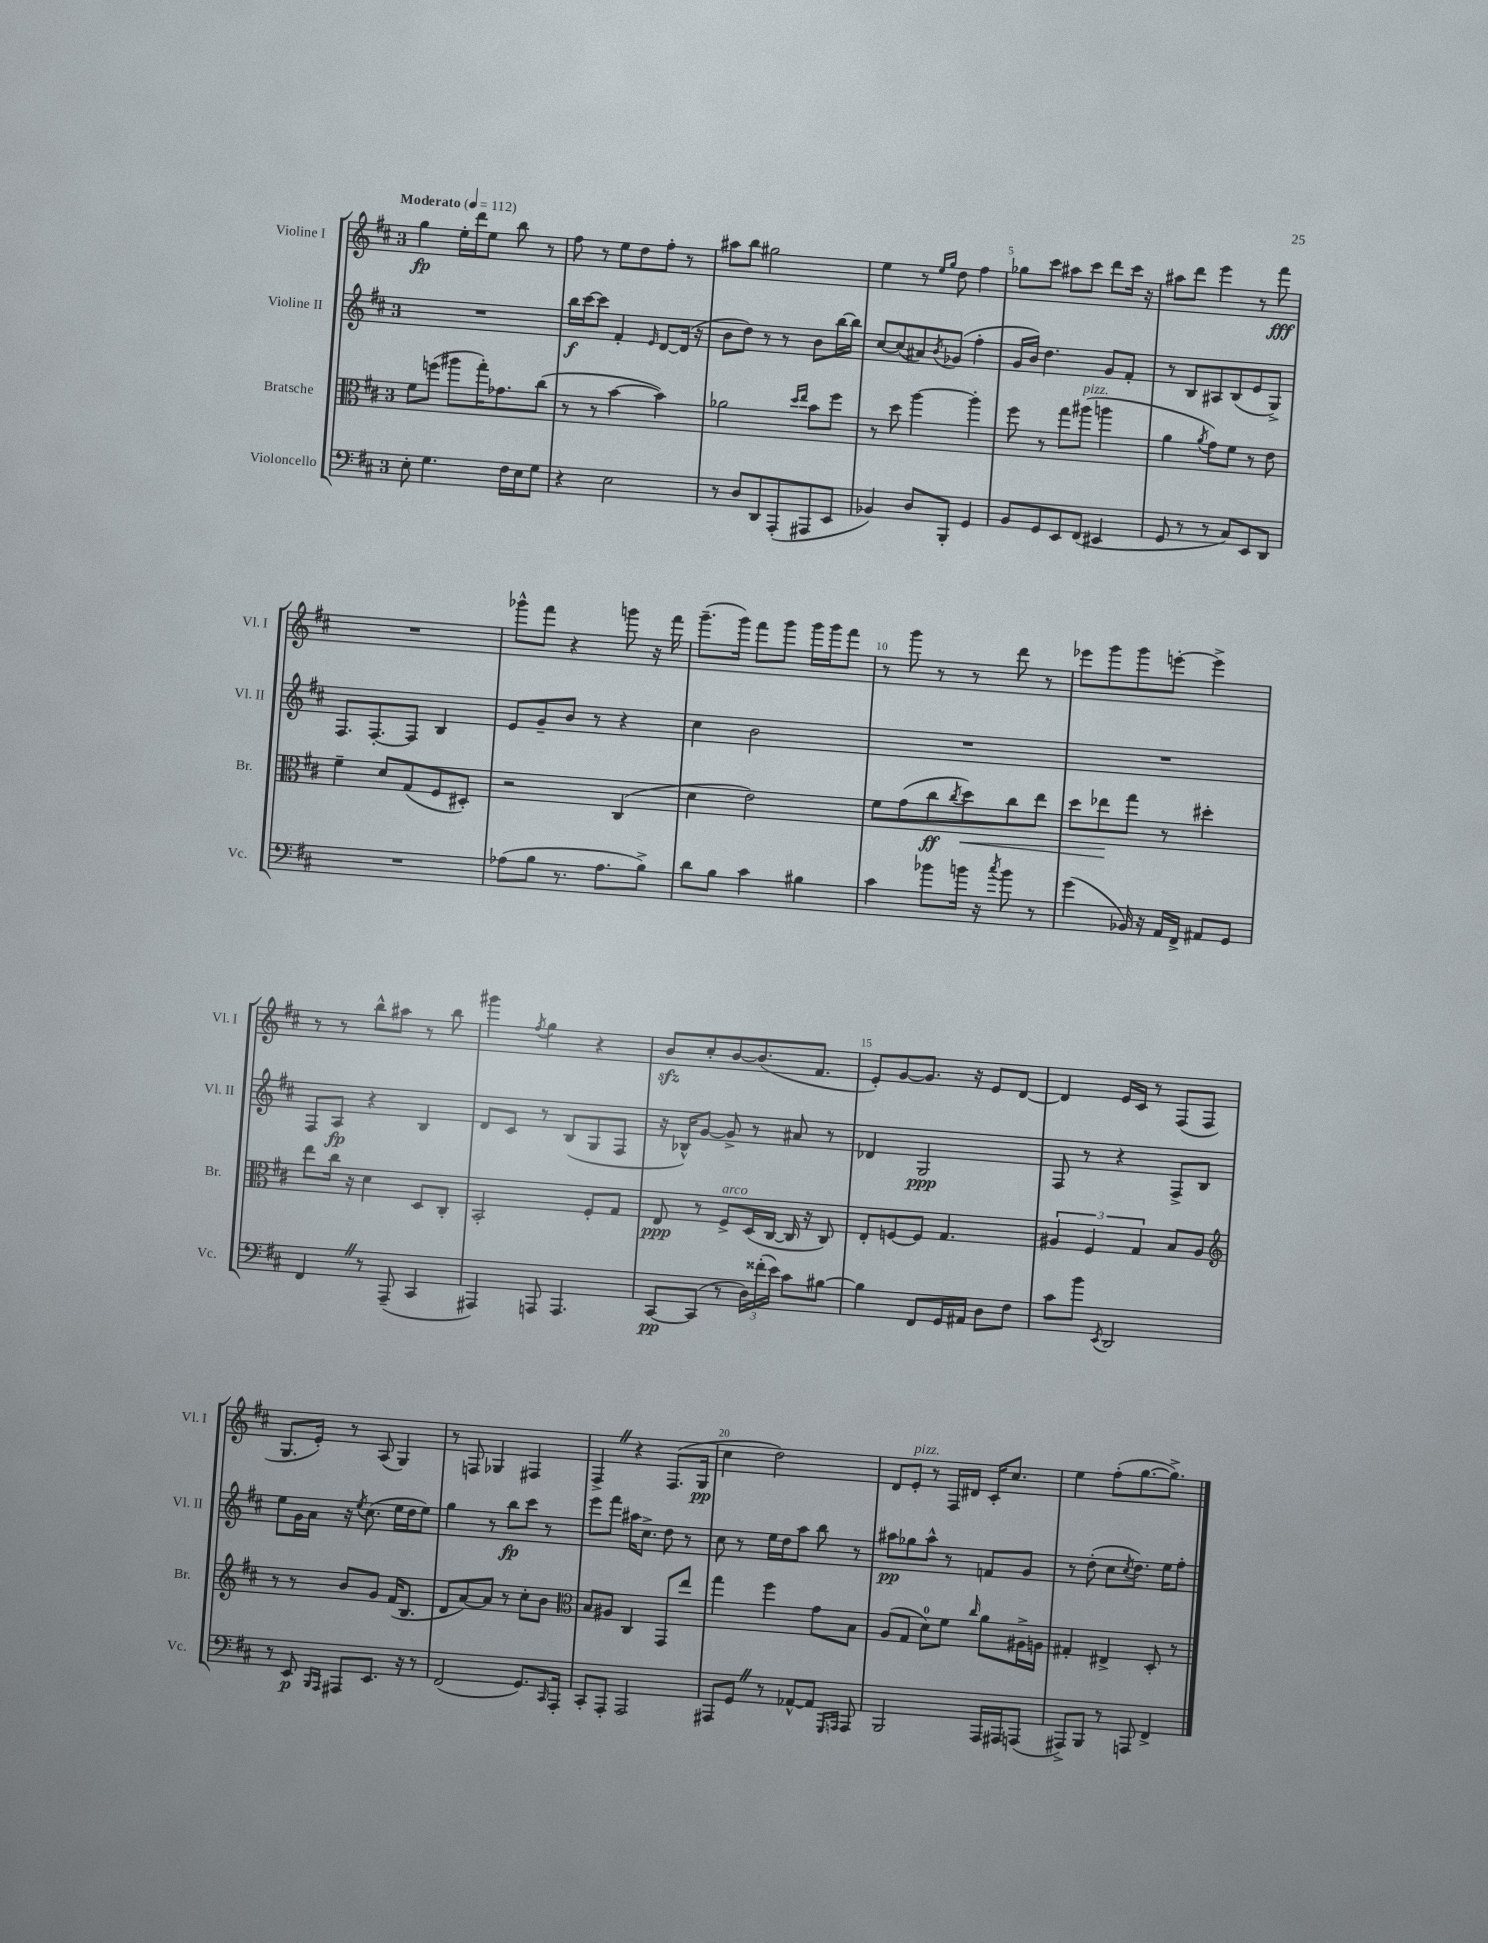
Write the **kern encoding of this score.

**kern	**kern	**kern	**kern
*staff4	*staff3	*staff2	*staff1
*clefF4	*clefC3	*clefG2	*clefG2
*k[f#c#]	*k[f#c#]	*k[f#c#]	*k[f#c#]
*M3/4	*M3/4	*M3/4	*M3/4
*MM112	*MM112	*MM112	*MM112
8E'	8f#	2.r	4gg
4.G	(8ff	.	.
.	8aa#	.	16ee'
.	.	.	16ddd
.	16gg')	.	8ee
.	8.g-	.	.
16F#	.	.	8bb
16E	.	.	.
8G	(8cc#	.	8r
=	=	=	=
4r	8r	16bb	8ff#
.	.	[16ccc#	.
.	8r	8ccc#]	8r
2E	[4b	4f#'	8ee
.	.	.	8dd
.	.	16qqe	.
.	4b])	[8d	8ff#'
.	.	(16d]	8r
.	.	16r	.
=	=	=	=
8r	2a-	8b	8aa#
8D	.	8dd)	8bb
8DD	.	8r	2gg#
(8AAA'	.	8r	.
.	16qqdd	.	.
.	16qqee	.	.
8AAA#	8b	8b	.
8EE	8ff#	[16bb	.
.	.	16bb]	.
=	=	=	=
4BB-)	8r	[8cc#	4ee
.	8dd	(8cc#]	.
8D	[4aa	8a#)	8r
.	.	.	16qqee
.	.	8qb	16qqgg
8BBB'	.	(8g-	8dd
4GG	4aa']	4ff#'	4ff#
=	=	=	=
8BB	8ff#	16g	8gg-
.	.	16b)	.
8GG	8r	4.dd	8ccc#
8EE	8gg	.	8aa#
(8FF#	(8aa#	.	8ccc#
4EE#	4aa	8g	8ddd
.	.	8f#'	16ccc#
.	.	.	16r
=	=	=	=
8GG	4a	8r	8aa#
8r	.	8B	8ddd
.	8qa	.	.
8r	8g)	8A#	4eee
8C#)	8f#	(8B	.
8EE	8r	8e	8r
8DD	8e	8G^)	8fff#
=	=	=	=
2.r	4f#~	8.F#	2.r
.	.	[8.F#'	.
.	8d	.	.
.	(8G	8F#]	.
.	8F#	4B	.
.	8D#')	.	.
=	=	=	=
(8A-	2r	8e	8ggg-^^
8B	.	8g~	8fff#
8.r	.	8b	4r
.	.	8r	.
8.A-	.	.	.
.	(4C#	4r	8ggg
8B^)	.	.	16r
.	.	.	16fff#
=	=	=	=
8d	4d	4cc#	(8.ggg~
8B	.	.	.
.	.	.	16ggg)
4c#	2e)	2b	8fff#
.	.	.	8ggg
4B#	.	.	16ggg
.	.	.	16ggg
.	.	.	8fff#
=	=	=	=
4c#	8f#	2.r	8r
.	(8g	.	8ggg
8b-	8cc#	.	8r
.	8qcc#	.	.
16b	8dd)	.	8r
16r	.	.	.
8qcc#	.	.	.
8b	8cc#	.	8ddd
8r	8ee	.	8r
=	=	=	=
(4g	8dd	2.r	8eee-
.	8ee-	.	8ggg
16BB-)	8gg	.	8ggg
16r	.	.	.
16AA	8r	.	[8eee'
16FF#^	.	.	.
8AA#	4dd#'	.	4eee^]
8GG	.	.	.
=	=	=	=
4FF#	8ee	8F#	8r
.	16cc#	8A	8r
.	16r	.	.
8r	4d	4r	8bb^^
(8AAA~	.	.	8aa#
4CC#	8D	4B	8r
.	8C#'	.	8bb
=	=	=	=
4AAA#)	2BB'	8d	4ggg#
.	.	8c#	.
.	.	.	8qff#
8AAA	.	8r	4gg
4.AAA	.	(8B	.
.	8F#'	8G	4r
.	8G	8F#	.
=	=	=	=
[8CC#	8E	16r	8b
.	.	16B-^^)	.
(8CC#]	8r	[8g	8cc#'
8r	8F#^	8g^]	[8b
24D)	(16D	8r	(8.b]
(24f##'	.	.	.
.	[16C#	.	.
24e)	.	.	.
8c#	16C#]	8a#	.
.	16r	.	8.f#
[8B#	8C#)	8r	.
=	=	=	=
4B#]	8E'	4d-	8e')
.	[8F	.	[8g
8FF#	8F]	2G	8.g]
16GG	4.G	.	.
16AA#	.	.	16r
8D	.	.	8e
8F#	.	.	[8d
=	=	=	=
8c#	6A#	8F#	4d]
8b	.	8r	.
.	6F#	.	.
8qEE	.	.	.
2DD	.	4r	16e
.	.	.	16c#
.	6G	.	.
.	.	.	8r
.	8B	8F#^	(8F#
.	8A#	8B	8F#
=	=	=	=
*	*clefG2	*	*
8r	8r	8ee	8.G
8EE	8r	16g	.
.	.	16a	16e')
16qqBBB	.	.	.
16qqAAA	.	.	.
8AAA#	8b	16r	8r
.	.	8qee	.
.	.	(8.cc#	.
8.EE	8g	.	(8A
.	(16f#	16ee	4G)
16r	8.B	16dd	.
8r	.	8ee)	.
=	=	=	=
(2FF#	8d	4gg	8r
.	[8a)	.	8F
.	8a]	8r	4G-
.	8r	8bb	.
8.GG)	8cc#'	8ccc#	4F#
.	8b	8r	.
16qqCC#	.	.	.
16AAA'	.	.	.
=	=	=	=
*	*clefC3	*	*
8CC#'	8B	8eee	4F#^
8AAA'	8A#	8fff#	.
2AAA	4C#	16aa#	4r
.	.	8.cc#^	.
.	8GG	8dd	(8.F#
.	8ee	8r	.
.	.	.	16G
=	=	=	=
8AAA#	4gg	8cc#	4cc#
8GG	.	8r	.
8r	4ff#	16ee	2dd)
.	.	16dd	.
[8AA-^^	.	8aa	.
8AA-]	8g	8bb	.
16qqGGG	.	.	.
16qqAAA	.	.	.
8AAA	8B	8r	.
=	=	=	=
2BBB	(8A	8aa#	8d
.	8G	8gg-	8e'
.	8d)	8aa#^^	8r
.	8f#	8r	16F#
.	.	.	16d#
.	16qqcc#	.	.
16AAA	8a	8f	16c#'
16AAA#	.	.	8.cc#
(8AAA	16A#^	8g	.
.	16A	.	.
=	=	=	=
8AAA#^)	4G#'	8r	4ee
8BBB	.	(8dd'	.
8r	4E#^	8cc#	(8ff#'
.	.	8qcc#	.
8AAA	.	8.dd)	[8.gg
4FF#^	8D'	.	.
.	.	16ee	8.gg^])
.	8r	8ff#'	.
==	==	==	==
*-	*-	*-	*-
